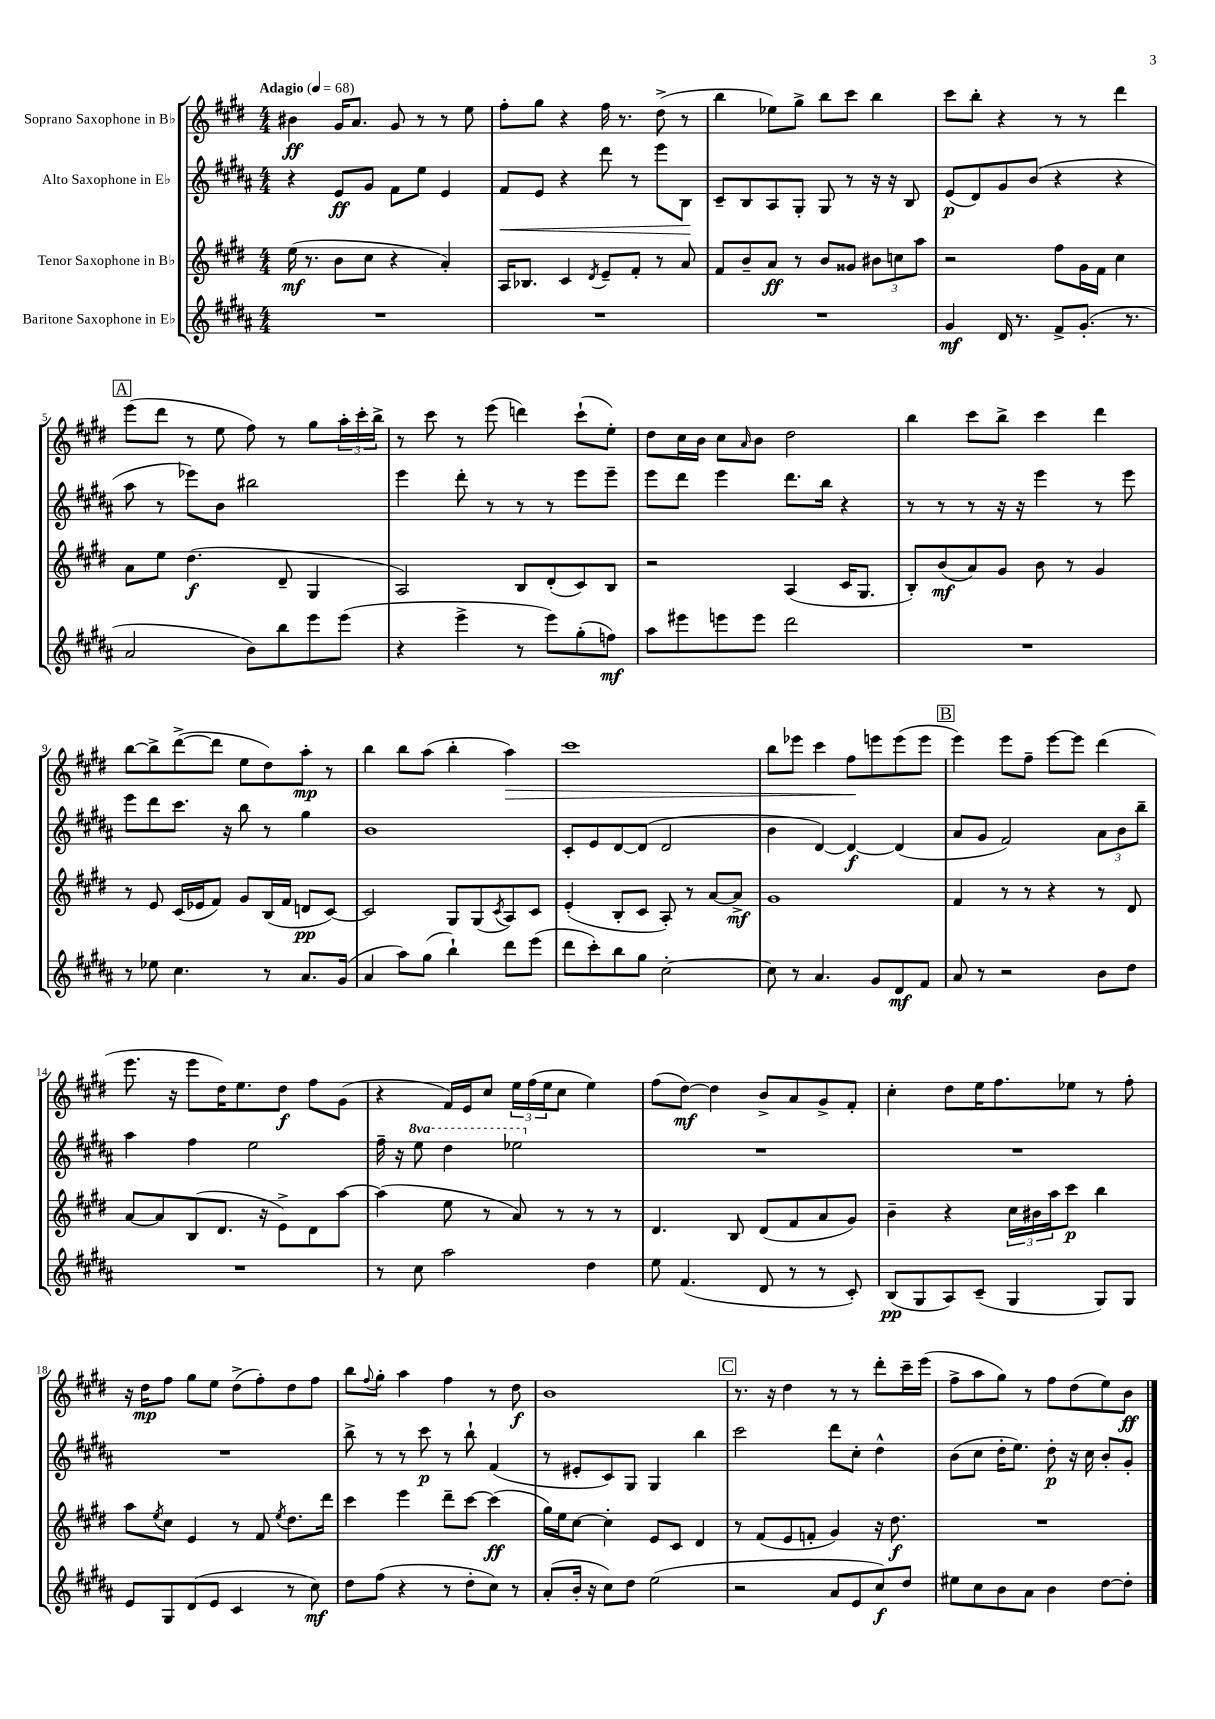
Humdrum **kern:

**kern	**dynam	**kern	**dynam	**kern	**dynam	**kern	**dynam
*part4	*part4	*part3	*part3	*part2	*part2	*part1	*part1
*staff4	*staff4	*staff3	*staff3	*staff2	*staff2	*staff1	*staff1
*I"Baritone Saxophone in E♭	*	*I"Tenor Saxophone in B♭	*	*I"Alto Saxophone in E♭	*	*I"Soprano Saxophone in B♭	*
*clefG2	*	*clefG2	*	*clefG2	*	*clefG2	*
*k[f#c#g#d#a#]	*	*k[f#c#g#d#]	*	*k[f#c#g#d#a#]	*	*k[f#c#g#d#]	*
*M4/4	*	*M4/4	*	*M4/4	*	*M4/4	*
*MM68	*	*MM68	*	*MM68	*	*MM68	*
=1	=1	=1	=1	=1	=1	=1	=1
!	!	!	!	!	!	!LO:TX:a:B:t=Adagio	!
1r	.	(16ee\	mf	4r	.	4b#X\	ff
.	.	8.r	.	.	.	.	.
.	.	8b\L	.	8e/L	ff	16g#/KL	.
.	.	.	.	.	.	8.a/J	.
.	.	8cc#\J	.	8g#/J	.	.	.
.	.	4r	.	8f#\L	.	8g#/	.
.	.	.	.	8ee\J	.	8r	.
.	.	4a'/)	.	4e/	.	8r	.
.	.	.	.	.	.	8ee\	.
=2	=2	=2	=2	=2	=2	=2	=2
!	!	!	!	!	!LO:HP:b	!	!
1r	.	16A/KL	.	8f#/L	<	8ff#'\L	.
.	.	8.B-X/J	.	.	.	.	.
.	.	.	.	8e/J	.	8gg#\J	.
.	.	4c#/	.	4r	.	4r	.
.	.	8qd#/	.	.	.	.	.
.	.	8e~/L	.	8ddd#\	.	16ff#\	.
.	.	.	.	.	.	8.r	.
.	.	8f#'/J	.	8r	.	.	.
.	.	8r	.	8eee\L	.	(8dd#^\	.
.	.	8a/	.	8B\J	.	8r	.
.	.	.	.	.	[	.	.
=3	=3	=3	=3	=3	=3	=3	=3
1r	.	8f#/L	.	8c#~/L	.	4bb\	.
.	.	8b~/	.	8B/	.	.	.
.	.	8a/J	ff	8A#/	.	8ee-X\L)	.
.	.	8r	.	8G#'/J	.	8gg#^\J	.
.	.	8b/L	.	8G#/	.	8bb\L	.
.	.	8g##X/J	.	8r	.	8ccc#\J	.
.	.	12b#X\L	.	16r	.	4bb\	.
.	.	.	.	16r	.	.	.
.	.	12ccn\	.	.	.	.	.
.	.	.	.	8B/	.	.	.
.	.	12aa\J	.	.	.	.	.
=4	=4	=4	=4	=4	=4	=4	=4
4g#/	mf	2r	.	(8e/L	p	8ccc#\L	.
.	.	.	.	8d#/)	.	8bb'\J	.
16d#/	.	.	.	8g#/	.	4r	.
8.r	.	.	.	.	.	.	.
.	.	.	.	(8b/J	.	.	.
8f#^/L	.	8ff#\L	.	4r	.	8r	.
(8.g#'/J	.	16g#\L	.	.	.	8r	.
.	.	16f#\JJ	.	.	.	.	.
.	.	4cc#\	.	4r	.	4ddd#\	.
8.r	.	.	.	.	.	.	.
!!LO:LB:g=z
!!LO:REH:place=s1:t=A
=5	=5	=5	=5	=5	=5	=5	=5
2a#/	.	8a\L	.	8aa#\	.	(8eee\L	.
.	.	8ee\J	.	8r	.	8ddd#\J	.
.	.	(4.dd#\	f	8eee-X\L)	.	8r	.
.	.	.	.	8b\J	.	8ee\	.
8b\L)	.	.	.	2bb#X\	.	8ff#\)	.
8bb\	.	8d#~/	.	.	.	8r	.
8eee\	.	4G#/	.	.	.	8gg#\L	.
(8eee\J	.	.	.	.	.	24aa'\L	.
.	.	.	.	.	.	24ccc#'\	.
.	.	.	.	.	.	24bb^\JJ	.
=6	=6	=6	=6	=6	=6	=6	=6
4r	.	2A/)	.	4eee\	.	8r	.
.	.	.	.	.	.	8ccc#\	.
4eee^\	.	.	.	8ddd#'\	.	8r	.
.	.	.	.	8r	.	(8eee\	.
8r	.	8B/L	.	8r	.	4dddn\)	.
8eee\L)	.	(8d#'/	.	8r	.	.	.
(8gg#'\	.	8c#/)	.	8eee\L	.	(8ccc#`\L	.
8ffn\J)	mf	8B/J	.	8eee~\J	.	8ee'\J)	.
=7	=7	=7	=7	=7	=7	=7	=7
8aa#\L	.	2r	.	8eee\L	.	8dd#\L	.
8eee#X\	.	.	.	8ddd#\J	.	16cc#\L	.
.	.	.	.	.	.	16b\JJ	.
8eeen\	.	.	.	4eee\	.	8cc#\L	.
.	.	.	.	.	.	16qqa/	.
8eee\J	.	.	.	.	.	8b\J	.
2ddd#\	.	(4A/	.	8.ddd#\L	.	2dd#\	.
.	.	.	.	16bb\Jk	.	.	.
.	.	16c#/KL	.	4r	.	.	.
.	.	8.G#/J	.	.	.	.	.
=8	=8	=8	=8	=8	=8	=8	=8
1r	.	8B'/L)	.	8r	.	4bb\	.
.	.	(8b/	mf	8r	.	.	.
.	.	8a/)	.	8r	.	8ccc#\L	.
.	.	8g#/J	.	16r	.	8bb^\J	.
.	.	.	.	16r	.	.	.
.	.	8b\	.	4eee\	.	4ccc#\	.
.	.	8r	.	.	.	.	.
.	.	4g#/	.	8r	.	4ddd#\	.
.	.	.	.	8eee\	.	.	.
!!LO:LB:g=z
=9	=9	=9	=9	=9	=9	=9	=9
8r	.	8r	.	8eee\L	.	[8bb\L	.
8ee-X\	.	8e/	.	8ddd#\	.	8bb^\]	.
4.cc#\	.	(16c#/LL	.	8.ccc#\J	.	([8ddd#^\	.
.	.	16e-X/J	.	.	.	.	.
.	.	8f#/J)	.	.	.	8ddd#\J]	.
.	.	.	.	16r	.	.	.
.	.	8g#/L	.	8bb\	.	8ee\L	.
8r	.	(16B/L	.	8r	.	8dd#\)	.
.	.	16f#/JJ	.	.	.	.	.
8.a#/L	.	8dn/L	pp	4gg#\	.	8aa'\J	mp
.	.	[8c#/J)	.	.	.	8r	.
(16g#/Jk	.	.	.	.	.	.	.
=10	=10	=10	=10	=10	=10	=10	=10
4a#/	.	2c#/]	.	1b	.	4bb\	.
8aa#\L)	.	.	.	.	.	8bb\L	.
(8gg#\J	.	.	.	.	.	(8aa\J	.
4bb`\)	.	8G#/L	.	.	.	4bb'\	.
.	.	(8G#/	.	.	.	.	.
.	.	8qc#/	.	.	.	.	.
!	!	!	!	!	!	!	!LO:HP:b
8ddd#\L	.	8A/)	.	.	.	4aa\)	>
(8eee\J	.	8c#/J	.	.	.	.	.
=11	=11	=11	=11	=11	=11	=11	=11
8ddd#\L	.	(4e'/	.	8c#'/L	.	1ccc#	.
8ccc#'\)	.	.	.	8e/	.	.	.
8bb\	.	8B'/L	.	[8d#/	.	.	.
8gg#\J	.	8c#/J	.	(8d#/J]	.	.	.
[2cc#'\	.	8A'/)	.	2d#/	.	.	.
.	.	8r	.	.	.	.	.
.	.	[8a/L	.	.	.	.	.
.	.	8a^/J]	mf	.	.	.	.
=12	=12	=12	=12	=12	=12	=12	=12
8cc#\]	.	1g#	.	4b\	.	8bb\L	.
8r	.	.	.	.	.	8eee-X\J	.
4.a#/	.	.	.	[4d#/)	.	4ccc#\	.
.	.	.	.	4d#/_	f	8ff#\L	.
8g#/L	.	.	.	.	.	8eeen\	]
8d#/	mf	.	.	(4d#/]	.	(8eee\	.
8f#/J	.	.	.	.	.	8eee\J	.
!!LO:REH:place=s1:t=B
=13	=13	=13	=13	=13	=13	=13	=13
8a#/	.	4f#/	.	8a#/L	.	4eee\)	.
8r	.	.	.	8g#/J	.	.	.
2r	.	8r	.	2f#/)	.	8eee\L	.
.	.	8r	.	.	.	8ff#~\J	.
.	.	4r	.	.	.	[8eee\L	.
.	.	.	.	.	.	8eee\J]	.
8b\L	.	8r	.	12a#\L	.	(4ddd#\	.
.	.	.	.	12b\	.	.	.
8dd#\J	.	8d#/	.	.	.	.	.
.	.	.	.	12bb~\J	.	.	.
!!LO:LB:g=z
=14	=14	=14	=14	=14	=14	=14	=14
1r	.	[8a/L	.	4aa#\	.	8.eee\	.
.	.	8a/]	.	.	.	.	.
.	.	.	.	.	.	16r	.
.	.	(8B/	.	4ff#\	.	8eee\L	.
.	.	8.d#/J	.	.	.	16dd#\K)	.
.	.	.	.	.	.	8.ee\	.
.	.	.	.	2ee\	.	.	.
.	.	16r	.	.	.	.	.
.	.	8e^\L)	.	.	.	8dd#\J	f
.	.	8d#\	.	.	.	8ff#\L	.
.	.	[8aa\J	.	.	.	(8g#\J	.
=15	=15	=15	=15	=15	=15	=15	=15
8r	.	(4aa\]	.	16ff#~\	.	4r	.
.	.	.	.	16r	.	.	.
*	*	*	*	*8va	*	*	*
8cc#\	.	.	.	8eee\	.	.	.
2aa#\	.	8ee\	.	4ddd#\	.	16f#/LL)	.
.	.	.	.	.	.	16e/J	.
.	.	8r	.	.	.	8cc#/J	.
.	.	8a/)	.	2eee-X\	.	24ee\LL	.
.	.	.	.	.	.	(24ff#\	.
.	.	.	.	.	.	24ee\J	.
.	.	8r	.	.	.	8cc#\J	.
4dd#\	.	8r	.	.	.	4ee\)	.
.	.	8r	.	.	.	.	.
=16	=16	=16	=16	=16	=16	=16	=16
*	*	*	*	*X8va	*	*	*
8ee\	.	4.d#/	.	1r	.	(8ff#\L	.
(4.f#/	.	.	.	.	.	[8dd#\J)	mf
.	.	.	.	.	.	4dd#\]	.
.	.	8B/	.	.	.	.	.
8d#/	.	(8d#/L	.	.	.	8b^/L	.
8r	.	8f#/	.	.	.	8a/	.
8r	.	8a/	.	.	.	8g#^/	.
8c#'/)	.	8g#/J)	.	.	.	8f#'/J	.
=17	=17	=17	=17	=17	=17	=17	=17
(8B/L	pp	4b~\	.	1r	.	4cc#'\	.
8G#/	.	.	.	.	.	.	.
8A#/)	.	4r	.	.	.	8dd#\L	.
(8c#~/J	.	.	.	.	.	16ee\K	.
.	.	.	.	.	.	8.ff#\	.
4G#/	.	24cc#\LL	.	.	.	.	.
.	.	24b#X\	.	.	.	.	.
.	.	24aa\J	.	.	.	.	.
.	.	8ccc#\J	p	.	.	8ee-X\J	.
8G#/L)	.	4bb\	.	.	.	8r	.
8G#/J	.	.	.	.	.	8ff#'\	.
!!LO:LB:g=z
=18	=18	=18	=18	=18	=18	=18	=18
8e/L	.	8aa\L	.	1r	.	16r	.
.	.	.	.	.	.	16dd#\KL	mp
.	.	8qee/	.	.	.	.	.
8G#/	.	8cc#\J	.	.	.	8ff#\J	.
(8d#/	.	4e/	.	.	.	8gg#\L	.
8e/J	.	.	.	.	.	8ee\J	.
4c#/	.	8r	.	.	.	(8dd#^\L	.
.	.	8f#/	.	.	.	8ff#'\)	.
.	.	8qee/	.	.	.	.	.
8r	.	8.dd#\L	.	.	.	8dd#\	.
8cc#\)	mf	.	.	.	.	8ff#\J	.
.	.	16ddd#\Jk	.	.	.	.	.
=19	=19	=19	=19	=19	=19	=19	=19
8dd#\L	.	4ccc#\	.	8bb^\	.	8bb\L	.
.	.	.	.	.	.	8qqff#/	.
(8ff#\J	.	.	.	8r	.	8gg#'\J	.
4r	.	4eee\	.	8r	.	4aa\	.
.	.	.	.	8ccc#\	p	.	.
8r	.	8ddd#~\L	.	8r	.	4ff#\	.
8dd#'\L	.	[8ccc#\J	.	8bb`\	.	.	.
8cc#\J)	.	(4ccc#\]	ff	(4f#/	.	8r	.
8r	.	.	.	.	.	8dd#\	f
=20	=20	=20	=20	=20	=20	=20	=20
(8a#'/L	.	16gg#\LL)	.	8r	.	1b	.
.	.	16ee\J	.	.	.	.	.
16b'/Jk	.	[8cc#\J	.	8e#X'/L	.	.	.
16r	.	.	.	.	.	.	.
8cc#\L)	.	4cc#'\]	.	8c#/)	.	.	.
8dd#\J	.	.	.	8G#/J	.	.	.
(2ee\	.	8e/L	.	4G#/	.	.	.
.	.	8c#/J	.	.	.	.	.
.	.	4d#/	.	4bb\	.	.	.
!!LO:REH:place=s1:t=C
=21	=21	=21	=21	=21	=21	=21	=21
2r	.	8r	.	2ccc#\	.	8.r	.
.	.	(8f#/L	.	.	.	.	.
.	.	.	.	.	.	16r	.
.	.	8e/	.	.	.	4dd#\	.
.	.	8fn'/J	.	.	.	.	.
8a#/L	.	4g#/)	.	8ddd#\L	.	8r	.
8e/	.	.	.	8cc#'\J	.	8r	.
8cc#/)	f	16r	.	4dd#^^\	.	8ddd#'\L	.
.	.	8.dd#\	f	.	.	.	.
8dd#/J	.	.	.	.	.	16ccc#~\L	.
.	.	.	.	.	.	(16eee\JJ	.
=22	=22	=22	=22	=22	=22	=22	=22
8ee#X\L	.	1r	.	(8b\L	.	8ff#^\L	.
8cc#\	.	.	.	8cc#\J	.	8aa\	.
8b\	.	.	.	16dd#'\KL	.	8gg#\J)	.
.	.	.	.	8.ee\J)	.	.	.
8a#\J	.	.	.	.	.	8r	.
4b\	.	.	.	8dd#'\	p	8ff#\L	.
.	.	.	.	16r	.	(8dd#\	.
.	.	.	.	16cc#\	.	.	.
[8dd#\L	.	.	.	8b'/L	.	8ee\)	.
8dd#'\J]	.	.	.	8g#'/J	.	8b\J	ff
==	==	==	==	==	==	==	==
*-	*-	*-	*-	*-	*-	*-	*-
